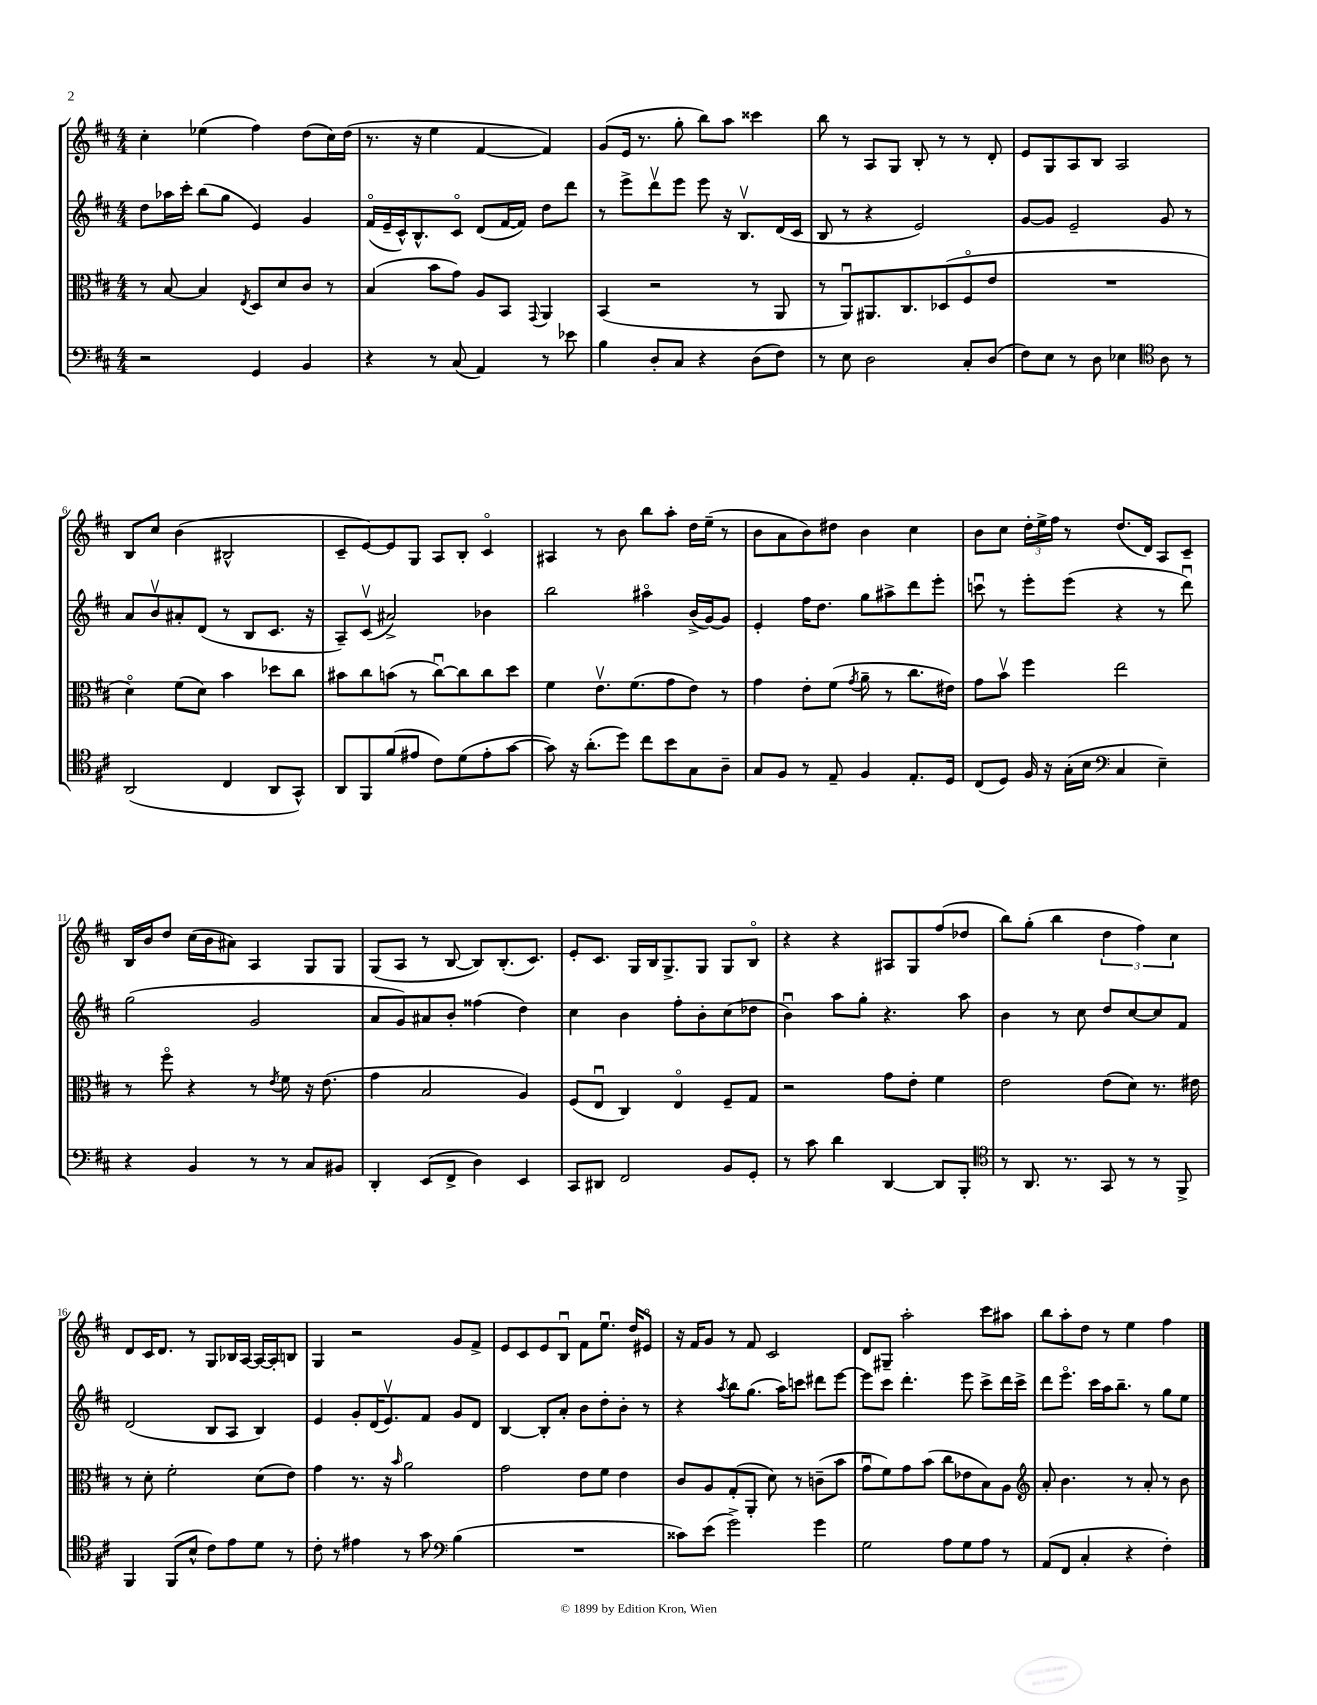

**kern	**kern	**kern	**kern
*part4	*part3	*part2	*part1
*staff4	*staff3	*staff2	*staff1
*clefF4	*clefC3	*clefG2	*clefG2
*k[f#c#]	*k[f#c#]	*k[f#c#]	*k[f#c#]
*M4/4	*M4/4	*M4/4	*M4/4
=1	=1	=1	=1
2r	8r	8dd\L	4cc#'\
.	[8B/	16aa-X\L	.
.	.	16ccc#'\JJ	.
.	4B/]	(8bb\L	(4ee-X\
.	.	8gg\J	.
.	8qE/	.	.
4GG/	8D/L	4e/)	4ff#\)
.	8d/	.	.
4BB/	8c#/J	4g/	(8dd\L
.	8r	.	16cc#\L)
.	.	.	(16dd\JJ
=2	=2	=2	=2
4r	(4B/	(16f#/LL	8.r
.	.	16e~/	.
.	.	16c#^^/J)	.
.	.	8.B^^/	16r
8r	8b\L	.	4ee\
(8C#/	8g\J)	8c#/J	.
4AA/)	8A/L	(8d/L	[4f#/
.	8BB/J	[16f#/L	.
.	.	16f#/JJ])	.
.	8qqGG/	.	.
8r	4AA/	8dd\L	4f#/])
8e-X\	.	8ddd\J	.
=3	=3	=3	=3
4B\	(4BB/	8r	(8g/L
.	.	8eee^\L	16e/Jk
.	.	.	8.r
8D'/L	2r	8dddv\	.
8C#/J	.	8eee\J	8gg'\
4r	.	8eee\	8bb\L)
.	.	16r	8aa\J
.	.	8.Bv/L	.
(8D\L	8r	.	4ccc##X\
8F#\J)	8AA/	(16d/L	.
.	.	16c#/JJ	.
=4	=4	=4	=4
8r	8r	8B/	8bb\
8E\	8AAu/L)	8r	8r
2D\	8.AA#X/	4r	8A/L
.	.	.	8G/J
.	8.C#/	.	.
.	.	2e/)	8B'/
.	(8D-X/	.	8r
8C#'/L	8F#/	.	8r
(8D/J	8e/J	.	8d'/
=5	=5	=5	=5
8F#\L)	1r	[8g/L	8e/L
8E\J	.	8g/J]	8G/
8r	.	2e~/	8A/
8D\	.	.	8B/J
4E-X\	.	.	2A/
*clefC4	*	*	*
8A\	.	8g/	.
8r	.	8r	.
!!LO:LB:g=z
=6	=6	=6	=6
(2AA/	4d\)	8a/L	8B/L
.	.	8bv/	8cc#/J
.	(8f#\L	8a#X'/	(4b\
.	8d\J)	(8d/J	.
4C#/	4b\	8r	2B#X^^/
.	.	8B/L	.
8AA/L	8dd-X\L	8.c#/J	.
8GG^^/J)	8cc#\J	.	.
.	.	16r	.
=7	=7	=7	=7
8AA/L	8b#X\L	8A~/L)	8c#~/L
8FF#/	8cc#\	(8c#v/J	[8e/)
(8f#/	(8bn\J	2a#X^/)	8e/]
8e#X/J	8r	.	8G/J
8c#\L)	[8cc#u\L)	.	8A/L
(8d\	8cc#\]	.	8B'/J
8e#'\	8cc#\	4b-X\	4c#/
[8g\J	8dd\J	.	.
=8	=8	=8	=8
8g\])	4f#\	2bb\	4A#X/
16r	.	.	.
(8.a'\L	.	.	.
.	8.ev\L	.	8r
8dd\J)	.	.	8b\
.	(8.f#\	.	.
8cc#\L	.	4aa#X\	8bb\L
8b\	8g\	.	8aa'\J
8G\	8e\J)	(16b^/LL	16dd\LL
.	.	[16g/J)	(16ee~\JJ
8A~\J	8r	8g/J]	8r
=9	=9	=9	=9
8G/L	4g\	4e'/	8b\L
8F#/J	.	.	8a\
8r	8e'\L	16ff#\KL	8b\)
.	.	8.dd\J	.
8E~/	(8f#\J	.	8dd#X\J
.	8qg/	.	.
4F#/	8a~\	8gg\L	4b\
.	8r	8aa#X^\	.
8.E'/L	8.cc#\L	8ddd\	4cc#\
.	.	8eee'\J	.
16D/Jk	16e#X\Jk)	.	.
=10	=10	=10	=10
(8C#/L	8g\L	8cccnu\	8b\L
8D/J)	8bv\J	8r	8cc#\J
16F#/	4ff#\	8eee'\L	24dd'\LL
.	.	.	24ee^\
16r	.	.	.
.	.	.	24ff#\JJ
(16G'\LL	.	(8eee\J	8r
16B\JJ	.	.	.
*clefF4	*	*	*
4C#/	2ee\	4r	(8.dd/L
.	.	.	16d/Jk)
4E~\)	.	8r	8A/L
.	.	8dddu\)	8c#~/J
!!LO:LB:g=z
=11	=11	=11	=11
4r	8r	(2gg\	16B/LL
.	.	.	16b/J
.	8ff#\	.	8dd/J
4BB/	4r	.	(16cc#\LL
.	.	.	16b\J
.	.	.	8a#X\J)
8r	8r	2g/	4A/
.	8qe/	.	.
8r	8f#\	.	.
8C#/L	16r	.	8G/L
.	(8.e\	.	.
8BB#X/J	.	.	8G/J
=12	=12	=12	=12
4DD'/	4g\	8a/L	(8G/L
.	.	8g/)	8A/J
(8EE/L	2B/	8a#X/	8r
8FF#^/J	.	8b'/J	[8B/
4D\)	.	(4ff##X\	8B/L])
.	.	.	(8.B'/
4EE/	4A/)	4dd\)	.
.	.	.	8.c#/J)
=13	=13	=13	=13
8CC#/L	(8F#/L	4cc#\	8e'/L
8DD#X/J	8Eu/J	.	8.c#/J
2FF#/	4C#/)	4b\	.
.	.	.	16G/LL
.	.	.	16B/J
.	.	.	8.G^/
.	4E/	8ff#'\L	.
.	.	8b'\	8G/J
8BB/L	8F#~/L	(8cc#\	8G/L
8GG'/J	8G/J	8dd-X\J	8B/J
=14	=14	=14	=14
8r	2r	4bu\)	4r
8c#\	.	.	.
4d\	.	8aa\L	4r
.	.	8gg'\J	.
[4DD/	8g\L	4.r	8A#X/L
.	8e'\J	.	8G/
8DD/L]	4f#\	.	(8ff#/
8BBB'/J	.	8aa\	8dd-X/J
=15	=15	=15	=15
*clefC4	*	*	*
8r	2e\	4b\	8bb\L)
8.AA/	.	.	(8gg'\J
.	.	8r	4bb\
8.r	.	.	.
.	.	8cc#\	.
8GG/	(8e\L	8dd/L	6dd\
8r	8d\J)	[8cc#/	.
.	.	.	6ff#\)
8r	8.r	8cc#/]	.
.	.	.	6cc#\
8FF#^/	.	8f#/J	.
.	16e#X\	.	.
!!LO:LB:g=z
=16	=16	=16	=16
4FF#/	8r	(2d/	8d/L
.	8d'\	.	16c#/K
.	.	.	8.d/J
(8FF#/L	2f#'\	.	.
8B^^/J	.	.	8r
8c#\L)	.	8B/L	8G/L
8e\	.	8A/J	16B-X/L
.	.	.	[16A/JJ
8d\J	(8d\L	4B/)	16A/LL_
.	.	.	16A'/J]
8r	8e\J)	.	8Bn/J
=17	=17	=17	=17
8c#'\	4g\	4e/	4G/
8r	.	.	.
4e#X\	8.r	8g'/L	2r
.	.	(16d/K	.
.	16r	8.ev/)	.
.	16qqb/	.	.
8r	2a\	.	.
8g\	.	8f#/J	.
*clefF4	*	*	*
(4B\	.	8g/L	8g/L
.	.	8d/J	8f#^/J
=18	=18	=18	=18
1r	2g\	[4B/	8e/L
.	.	.	8c#/
.	.	8B'/L]	8e/
.	.	8a'/J	8Bu/J
.	8e\L	8b\L	8f#\L
.	8f#\J	8dd'\	8.eeu\J
.	4e\	8b'\J	.
.	.	.	16dd/KL
.	.	8r	8e#X/J
=19	=19	=19	=19
8c##X\L)	8c#/L	4r	16r
.	.	.	16f#/KL
(8e\J	8A/	.	8g/J
.	.	8qaa/	.
2g^\)	(8G'/	8bb\L	8r
.	8AA'/J	(8.gg\J	8f#/
.	8d\)	.	2c#/
.	.	16aa\KL)	.
.	8r	8cccn\J	.
4g\	(8cn~\L	8ddd#X\L	.
.	8b\J	[8eee\J	.
=20	=20	=20	=20
2G\	8gu\L	8eee\L]	8d/L
.	8f#\)	8ccc#\J	8G#X~/J
.	8g\	4.ddd'\	2aa'\
.	(8b\J	.	.
8A\L	8cc#\L	.	.
8G\	8e-X\	8eee\	.
8A\J	8B\)	8ccc#^\L	8ccc#\L
8r	8A\J	16ddd\L	8aa#X\J
.	.	16ccc#^\JJ	.
=21	=21	=21	=21
*	*clefG2	*	*
(8AA/L	8a'/	8ddd\L	8bb\L
8FF#/J	4.b\	8.eee\J	8aa'\
4C#'/	.	.	8dd\J
.	.	16ccc#\LL	.
.	.	16aa\J	8r
.	.	8.bb~\J	.
4r	8r	.	4ee\
.	8a'/	8r	.
4F#'\)	8r	8gg\L	4ff#\
.	8b\	8ee\J	.
==	==	==	==
*-	*-	*-	*-
